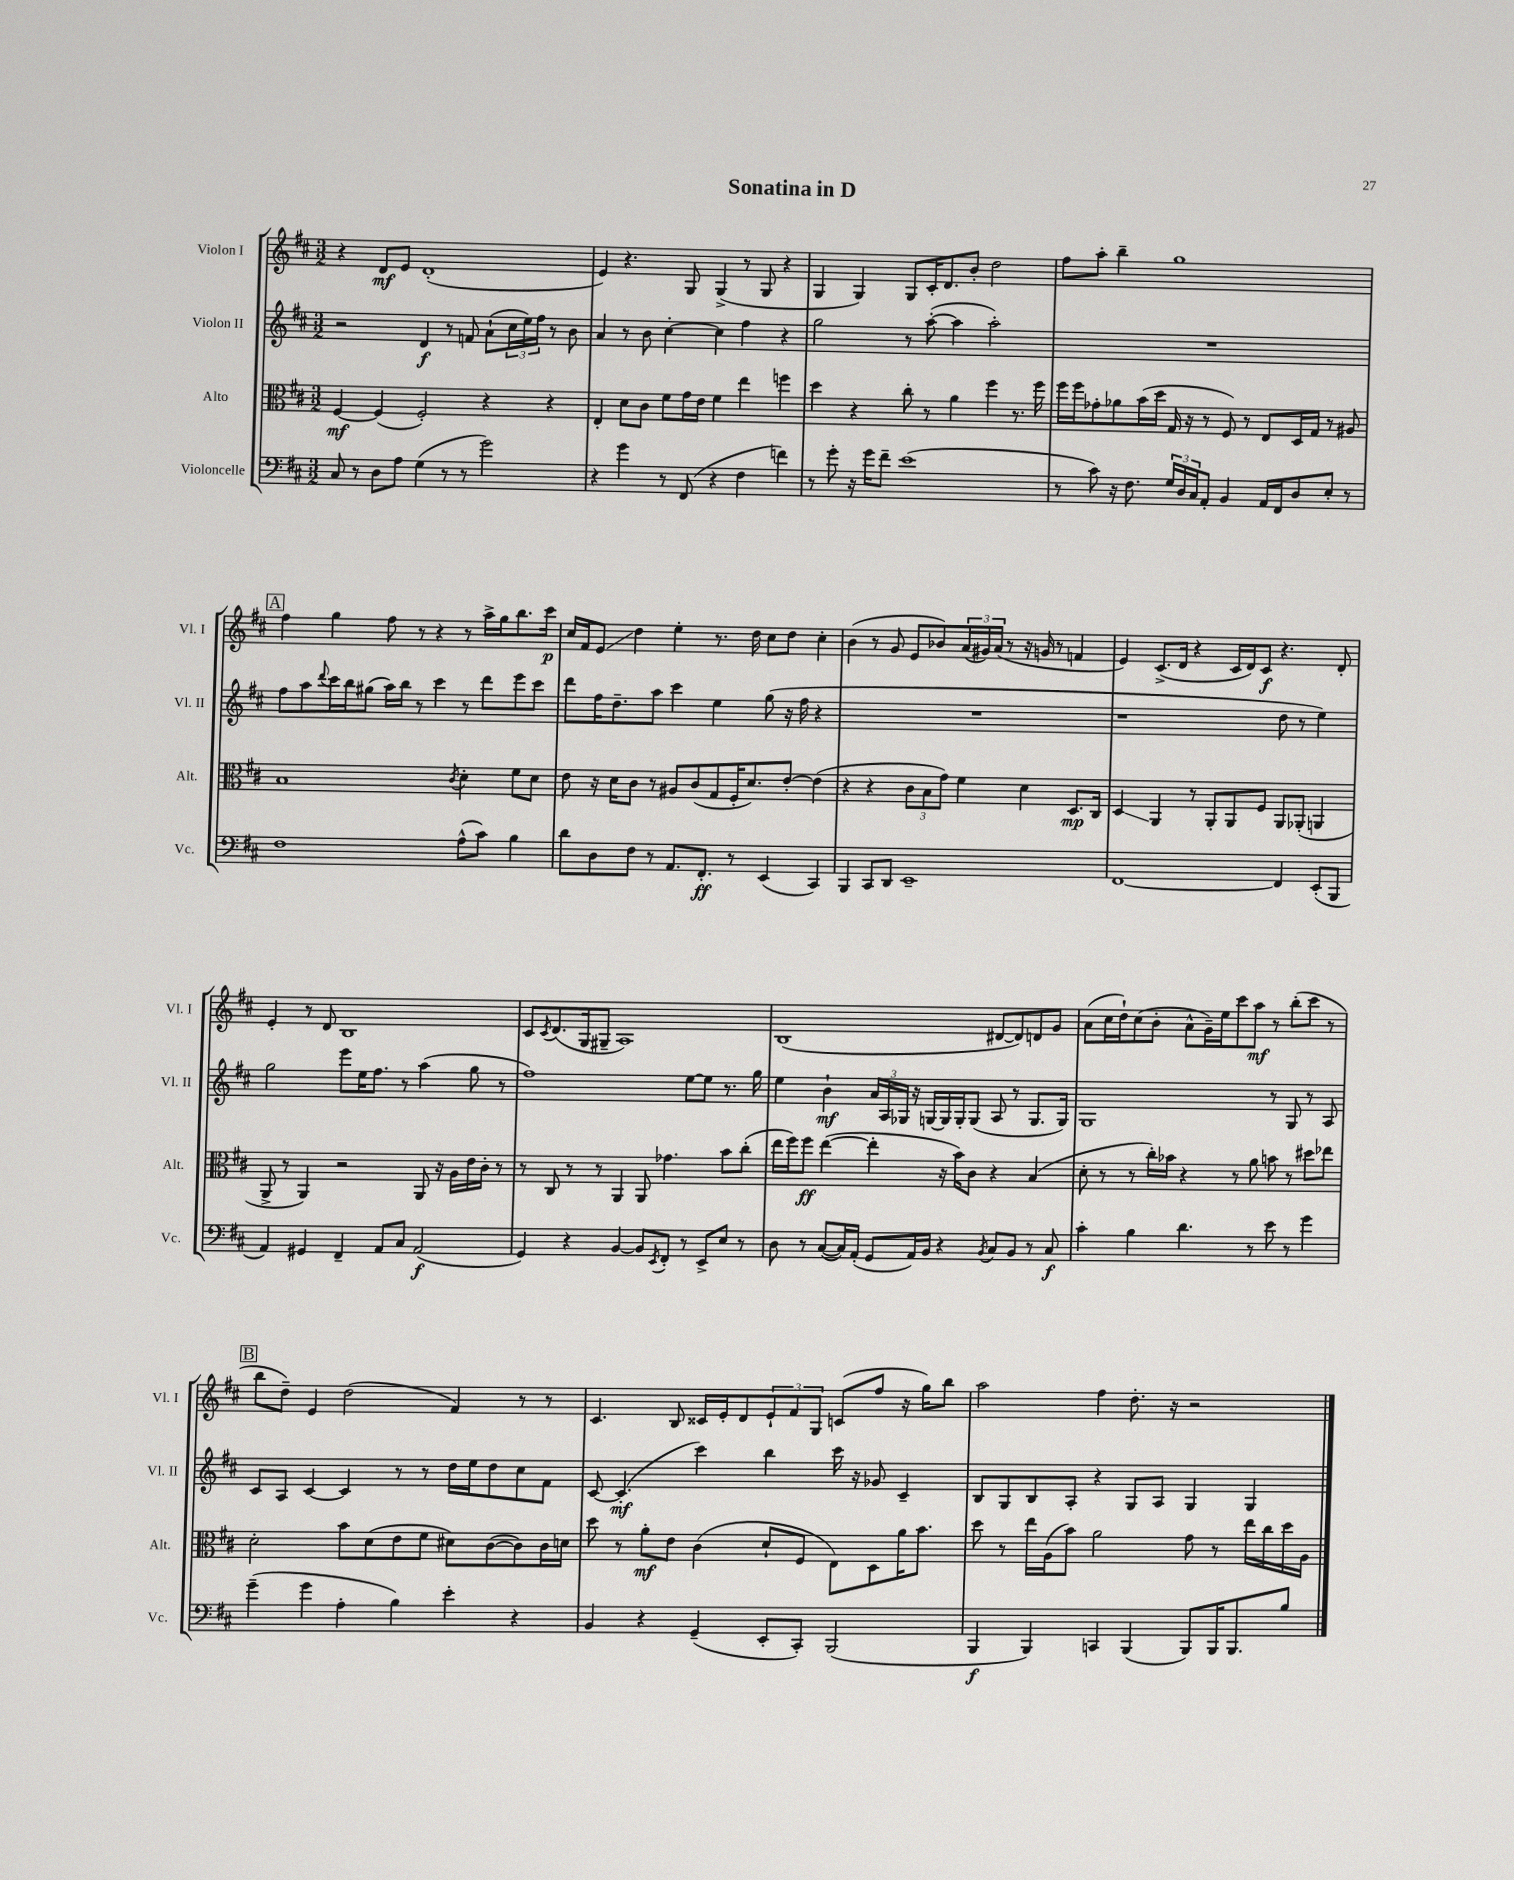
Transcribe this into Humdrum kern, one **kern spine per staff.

**kern	**kern	**kern	**kern
*staff4	*staff3	*staff2	*staff1
*clefF4	*clefC3	*clefG2	*clefG2
*k[f#c#]	*k[f#c#]	*k[f#c#]	*k[f#c#]
*M3/2	*M3/2	*M3/2	*M3/2
8C#/	[4F#/	2r	4r
8r	.	.	.
8D\L	(4F#/]	.	8d/L
8A\J	.	.	8e/J
(4G\	2F#'/)	4d/	(1d'
8r	.	8r	.
8r	.	8f/	.
2g\)	4r	(8a`\L	.
.	.	24cc#\L	.
.	.	24ee\)	.
.	.	24ff#\JJ	.
.	4r	8r	.
.	.	8b\	.
=	=	=	=
4r	4E'/	4a/	4e/)
4g\	8d\L	8r	4.r
.	8c#\J	8b\	.
8r	8f#\L	[4cc#'\	.
(8FF#/	16g\L	.	8G/
.	16e\JJ	.	.
4r	4f#\	4cc#\]	(4G^/
4F#\	4ee\	4ff#\	8r
.	.	.	8G/
4f\)	4ff\	4r	4r
=	=	=	=
8r	4dd\	2gg\	4G/
8g'\	.	.	.
16r	4r	.	4G/)
16g\LK	.	.	.
8f#~\J	.	.	.
(1e	8cc#'\	8r	8G/L
.	8r	([8aa'\	16c#'/K
.	.	.	8.d/
.	4a\	4aa\]	.
.	.	.	8b'/J
.	4ff#\	2aa'\)	2dd\
.	8.r	.	.
.	16ff#\	.	.
=	=	=	=
8r	16ff#\LL	1.r	8ff#\L
.	16ff#\J	.	.
8c#\)	8g-'\	.	8aa'\J
16r	8a-\	.	4bb~\
8.F#\	.	.	.
.	(16b\L	.	.
.	16dd\JJ	.	.
24G/LL	16G/	.	1gg
24D/	.	.	.
.	16r	.	.
24C#/J	.	.	.
8AA'/J	8r	.	.
4BB/	8F#/)	.	.
.	8r	.	.
16AA/LL	8E/L	.	.
16FF#/J	.	.	.
8D/	16D/L	.	.
.	16G/JJ	.	.
8E'/J	8r	.	.
8r	8A#/	.	.
=	=	=	=
1F#	1B	8ff#\L	4ff#\
.	.	8aa\	.
.	.	8qqddd/	.
.	.	16ccc#\L	4gg\
.	.	16bb\J	.
.	.	(8gg#\J	.
.	.	16aa\LL)	8ff#\
.	.	16bb\JJ	.
.	.	8r	8r
.	.	4ccc#\	4r
.	8qc#/	.	.
(8A^^\L	4d'\	8r	8r
8c#\J)	.	8ddd\L	16aa^\LL
.	.	.	16gg\J
4B\	8f#\L	8eee\	8.bb\
.	8d\J	8ccc#\J	.
.	.	.	16ccc#\Jk
=	=	=	=
8d\L	8e\	8ddd\L	16cc#/LL
.	.	.	16f#/J
8D\	16r	16ff#\K	8e/J
.	16d\LK	8.dd~\	.
8F#\J	8c#\J	.	4dd\
8r	8r	8aa\J	.
8.AA/L	8A#/L	4ccc#\	4ee'\
.	(8c#/	.	.
8.FF#'/J	.	.	.
.	8G/	4ee\	8.r
8r	16F#'/K	.	.
.	8.d/)	.	16dd\
(4EE/	.	(8gg\	8cc#\L
.	[8e'/J	16r	8dd\J
.	.	16ff#\	.
4CC#/)	(4e\]	4r	4cc#'\
=	=	=	=
4BBB/	4r	1.r	(4b\
8CC#/L	4r	.	8r
8DD/J	.	.	8g/
1EE~	12c#\L	.	8e/L
.	12B\	.	.
.	.	.	8b-/)
.	12g\J)	.	.
.	4f#\	.	(24a/L
.	.	.	24g#/)
.	.	.	(24a/JJ
.	.	.	8r
.	4d\	.	16r
.	.	.	16g/
.	.	.	8r
.	8.D/L	.	4f/
.	16C#/Jk	.	.
=	=	=	=
[1FF#	4D/	1r	4e/)
.	4AA/	.	(8.c#^/L
.	.	.	16d/Jk
.	8r	.	4r
.	8AA'/L	.	.
.	8AA/	.	16c#/LL
.	.	.	16d/J)
.	8F#/J	.	8c#/J
4FF#/]	8AA/L	8dd\	4.r
.	(8AA-'/J	8r	.
(8EE'/L	4AA/	4ee\)	.
8BBB/J	.	.	8d'/
=	=	=	=
4AA/)	8AA^/	2gg\	4e'/
.	8r	.	.
4GG#/	4AA/)	.	8r
.	.	.	8d/
4FF#~/	2r	8eee\L	1B
.	.	16ee\K	.
.	.	8.ff#\J	.
8AA/L	.	.	.
8C#/J	.	8r	.
(2AA/	8AA/	(4aa\	.
.	16r	.	.
.	16A\LL	.	.
.	16e\	8gg\	.
.	16c#'\JJ	.	.
.	8r	8r	.
=	=	=	=
4GG/)	8r	1ff#)	8c#/L
.	.	.	8qc#/
.	8C#/	.	(8.d/
4r	8r	.	.
.	.	.	16G/k
.	8r	.	8G#~/J
[4BB/	4AA/	.	1A)
8BB/]L	8AA/	.	.
8qEE/	.	.	.
8FF#'/J	4.g-\	.	.
8r	.	[8ee\L	.
8EE^/L	.	8ee\]J	.
8E/J	8b\L	8.r	.
8r	(8cc#'\J	.	.
.	.	16gg\	.
=	=	=	=
8D\	16ee\LL	4ee\	(1B
.	16ff#\J)	.	.
8r	8ff#\J	.	.
([8C#/L	([4ee\	4b`\	.
16C#/]L)	.	.	.
(16AA'/JJ	.	.	.
8GG/L	4ee'\]	24a/LL	.
.	.	24A/	.
.	.	24G-/JJ	.
16AA/L)	.	16r	.
16BB/JJ	.	[16G/LL	.
4r	16r	16G/]	.
.	16b\LK)	16G'/J	.
.	8c#\J	(8G/J	.
8qBB/	.	.	.
8C#/L	4r	8A/	[8d#/L
8BB/J	.	8r	8d#/])
8r	(4B/	8.G/L	8d/
8C#/	.	.	8g/J
.	.	16G/Jk)	.
=	=	=	=
4c#'\	8d'\	1G	(8a\L
.	8r	.	16cc#\L
.	.	.	16dd`\J)
4B\	8r	.	(8cc#\
.	16cc#'\LL)	.	8b'\J
.	16b-\JJ	.	.
4.d\	4r	.	8a^^\L
.	.	.	16g~\L)
.	.	.	16ee\J
.	8r	.	8ccc#\
8r	8a\	.	8aa\J
8e\	8b\	8r	8r
8r	8r	8G/	(8bb'\L
4g\	8dd#\L	8r	8ccc#\J
.	8ee-\J	8A/	8r
=	=	=	=
(4g~\	2d'\	8c#/L	8bb\L
.	.	8A/J	8dd~\J)
4g\	.	[4c#/	4e/
4A'\	8b\L	4c#/]	(2dd\
.	(8d\	.	.
4B\)	8e\	8r	.
.	8f#\J	8r	.
4e'\	8d#\L)	16dd\LL	4f#/)
.	.	16ee\J	.
.	([8c#\	8dd\	.
4r	8c#\])	8cc#\	8r
.	16c#\L	8f#\J	8r
.	16d\JJ	.	.
=	=	=	=
4BB/	8dd\	[8c#/	4.c#/
.	8r	(4.c#'/]	.
4r	8a'\L	.	.
.	8e\J	.	8B/
(4GG~/	(4c#\	4ccc#\)	16c##/LL
.	.	.	16e'/J
.	.	.	8d/
8EE'/L	8d`/L	4bb\	12e`/
.	.	.	12f#/
8CC#'/J)	8F#/J	.	.
.	.	.	12G/J
(2BBB/	8E\L)	16ccc#\	(8c/L
.	.	16r	.
.	8D\	8g-/	8ff#/J
.	16a\K	4c#~/	16r
.	8.b\J	.	16gg\LK)
.	.	.	8bb\J
=	=	=	=
4BBB/	8dd\	8B/L	2aa\
.	8r	8G/	.
4BBB/)	16ee\LL	8B/	.
.	(16A\J	.	.
.	8b\J)	8A'/J	.
4CC/	2a\	4r	4ff#\
(4BBB/	.	8G/L	8.dd'\
.	.	8A/J	.
.	.	.	16r
8BBB/L)	8g\	4G/	2r
16BBB/K	8r	.	.
8.BBB/	.	.	.
.	16ee\LL	4G/	.
.	16cc#\	.	.
8B/J	16dd\	.	.
.	16A\JJ	.	.
==	==	==	==
*-	*-	*-	*-
